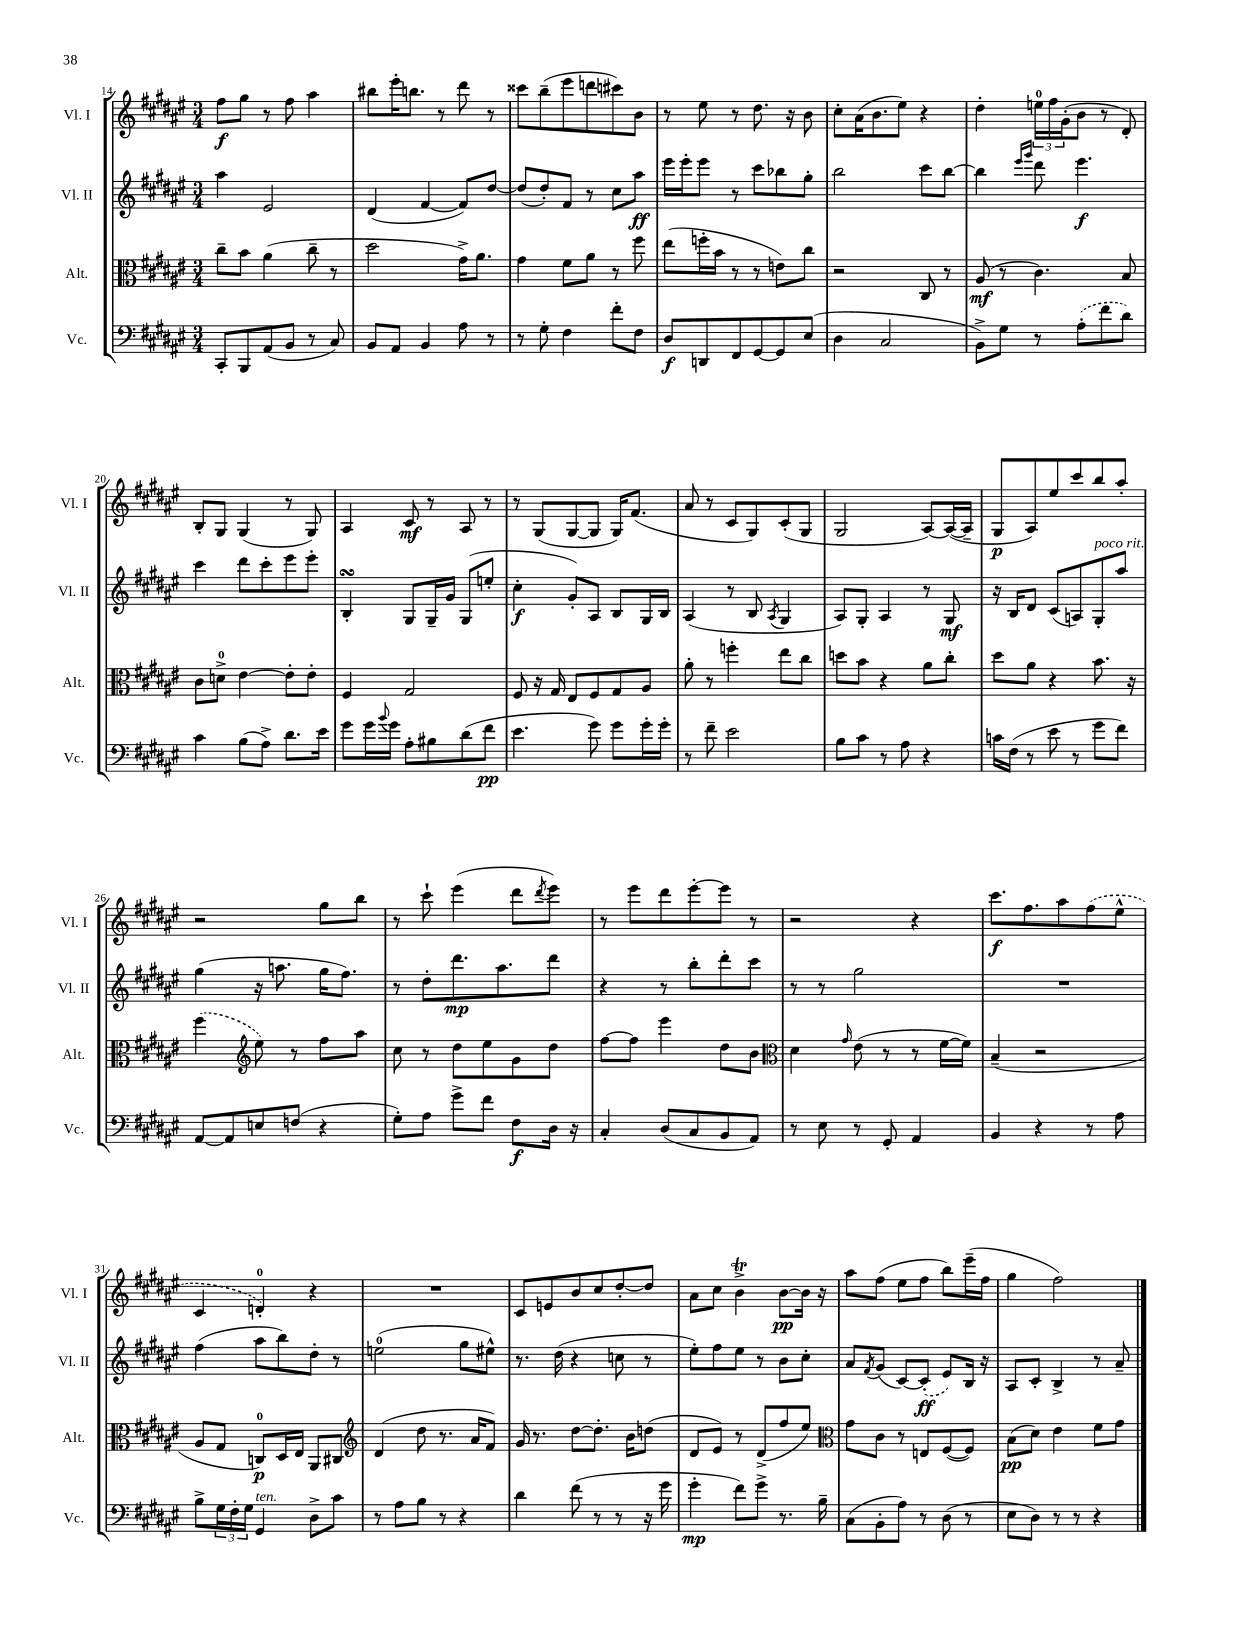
<<
\new StaffGroup <<
\new Staff = "s0" \with { instrumentName = "Vl. I" shortInstrumentName = "Vl. I" } {
    \clef treble \key fis \major \numericTimeSignature \time 3/4
    fis''8\f gis''8 r8 fis''8 ais''4 |
    bis''8 eis'''16-. b''8. r8 dis'''8 r8 |
    cisis'''8 b''8--( eis'''8 d'''8 cis'''8) b'8 |
    r8 eis''8 r8 dis''8. r16 b'8 |
    cis''8-. ais'16( b'8. eis''8) r4 |
    dis''4-. \tuplet 3/2 { e''16-0 fis''16 gis'16-.( } b'8 r8 dis'8-.) |
    b8-. gis8 gis4( r8 gis8) |
    ais4 cis'8\mf r8 ais8 r8 |
    r8 gis8( gis8~ gis8 gis16) fis'8.( |
    ais'8 r8 cis'8 gis8) cis'8-.( gis8 |
    gis2 ais8~) ais16~( ais16-- |
    gis8\p ais8) eis''8 cis'''8 b''8 ais''8-. |
    r2 gis''8 b''8 |
    r8 cis'''8-! eis'''4( dis'''8 \acciaccatura { dis'''8 } eis'''8) |
    r8 eis'''8 dis'''8 eis'''8~-. eis'''8 r8 |
    r2 r4 |
    cis'''8.\f fis''8. ais''8 \once \slurDashed fis''8( eis''8-^ |
    cis'4 d'4-0-.) r4 |
    R2. |
    cis'8 e'8 b'8 cis''8 dis''8~-. dis''8 |
    ais'8 cis''8 b'4->\trill b'8~\pp b'16 r16 |
    ais''8 fis''8( eis''8 fis''8 b''8) eis'''16--( fis''16 |
    gis''4 fis''2) \bar "|." |
}
\new Staff = "s1" \with { instrumentName = "Vl. II" shortInstrumentName = "Vl. II" } {
    \clef treble \key fis \major \numericTimeSignature \time 3/4
    ais''4 eis'2 |
    dis'4( fis'4~ fis'8) dis''8~ |
    dis''8( dis''8-.) fis'8 r8 cis''8 ais''8\ff |
    eis'''16 eis'''16-. eis'''8 r8 cis'''8 bes''8 gis''8-. |
    b''2 cis'''8 b''8~ |
    b''4 \grace { eis'''16 gis'''16 } dis'''8 eis'''4.\f |
    cis'''4 dis'''8 cis'''8-. eis'''8 eis'''8-. |
    b4-.\turn gis8 gis16-- gis'16 gis8( e''8-. |
    cis''4-.\f gis'8-.) ais8 b8 gis16 b16 |
    ais4( r8 b8 \acciaccatura { ais8 } gis4 |
    ais8) gis8-. ais4 r8 gis8\mf |
    r16 b16 dis'8 cis'8( a8) gis8-.^\markup { \italic "poco rit." } ais''8 |
    gis''4( r16 a''8. gis''16 fis''8.) |
    r8 dis''8-. dis'''8.\mp ais''8. dis'''8 |
    r4 r8 b''8-. dis'''8-. cis'''8 |
    r8 r8 gis''2 |
    R2. |
    fis''4( ais''8 b''8) dis''8-. r8 |
    e''2-0( gis''8 eis''8-^) |
    r8. dis''16( r4 c''8 r8 |
    eis''8-.) fis''8 eis''8 r8 b'8 cis''8-. |
    ais'8 \acciaccatura { fis'8 } gis'8( cis'8~) \once \slurDashed cis'8-.\ff( eis'8) b16 r16 |
    ais8 cis'8-. b4-> r8 ais'8-- \bar "|." |
}
\new Staff = "s2" \with { instrumentName = "Alt." shortInstrumentName = "Alt." } {
    \clef alto \key fis \major \numericTimeSignature \time 3/4
    cis''8-- b'8 ais'4( cis''8-- r8 |
    dis''2 gis'16->) ais'8. |
    gis'4 fis'8 ais'8 r8 fis''8 |
    eis''8( f''16-. b'16 r8 r8 e'8) cis''8 |
    r2 cis8 r8 |
    ais8\mf( r8 cis'4.) b8 |
    cis'8 d'8-0-> eis'4~ eis'8-. eis'8-. |
    fis4 gis2 |
    fis8 r16 gis16 eis8 fis8 gis8 ais8 |
    ais'8-. r8 f''4-. eis''8 cis''8 |
    d''8 b'8 r4 ais'8 cis''8-. |
    dis''8 ais'8 r4 b'8. r16 |
    \once \slurDashed fis''4( \clef treble eis''8) r8 fis''8 ais''8 |
    cis''8 r8 dis''8 eis''8 gis'8 dis''8 |
    fis''8~ fis''8 eis'''4 dis''8 b'8 |
    \clef alto dis'4 \grace { gis'16 } eis'8( r8 r8 fis'16~ fis'16) |
    b4--( r2 |
    ais8 gis8 c8-0\p) dis16 eis16 ais,8 cis8 |
    \clef treble dis'4( dis''8 r8. ais'16 fis'8) |
    gis'16 r8. dis''8~ dis''8.-. b'16 d''8( |
    dis'8 eis'8) r8 dis'8->( fis''8 eis''8) |
    \clef alto gis'8 cis'8 r8 e8 fis8~( fis8) |
    b8\pp( dis'8) eis'4 fis'8 gis'8 \bar "|." |
}
\new Staff = "s3" \with { instrumentName = "Vc." shortInstrumentName = "Vc." } {
    \clef bass \key fis \major \numericTimeSignature \time 3/4
    cis,8-. b,,8 ais,8( b,8 r8 cis8) |
    b,8 ais,8 b,4 ais8 r8 |
    r8 gis8-. fis4 fis'8-. fis8 |
    dis8\f d,8 fis,8 gis,8~ gis,8 eis8( |
    dis4 cis2 |
    b,8->) gis8 r8 \once \slurDashed ais8-.( fis'8 dis'8) |
    cis'4 b8( ais8->) dis'8. eis'16 |
    gis'8 gis'16 \appoggiatura { b'8 } gis'16 ais8-. bis8 dis'8( fis'8\pp |
    eis'4. gis'8) gis'8 gis'16-. gis'16-. |
    r8 fis'8-- eis'2 |
    b8 cis'8 r8 ais8 r4 |
    c'16 fis16( r8 eis'8 r8 gis'8 fis'8) |
    ais,8~ ais,8 e8 f8( r4 |
    gis8-.) ais8 gis'8-> fis'8 fis8\f dis16 r16 |
    cis4-. dis8( cis8 b,8 ais,8) |
    r8 eis8 r8 gis,8-. ais,4 |
    b,4 r4 r8 ais8 |
    b8-> \tuplet 3/2 { gis16 fis16-. gis16 } gis,4^\markup { \italic "ten." } dis8-> cis'8 |
    r8 ais8 b8 r8 r4 |
    dis'4 fis'8( r8 r8 r16 gis'16 |
    gis'4-.\mp fis'8) gis'8-> r8. b16-- |
    cis8( b,8-. ais8) r8 dis8( r8 |
    eis8 dis8) r8 r8 r4 \bar "|." |
}
>>
>>
\layout { \context { \Score currentBarNumber = #14 } }
